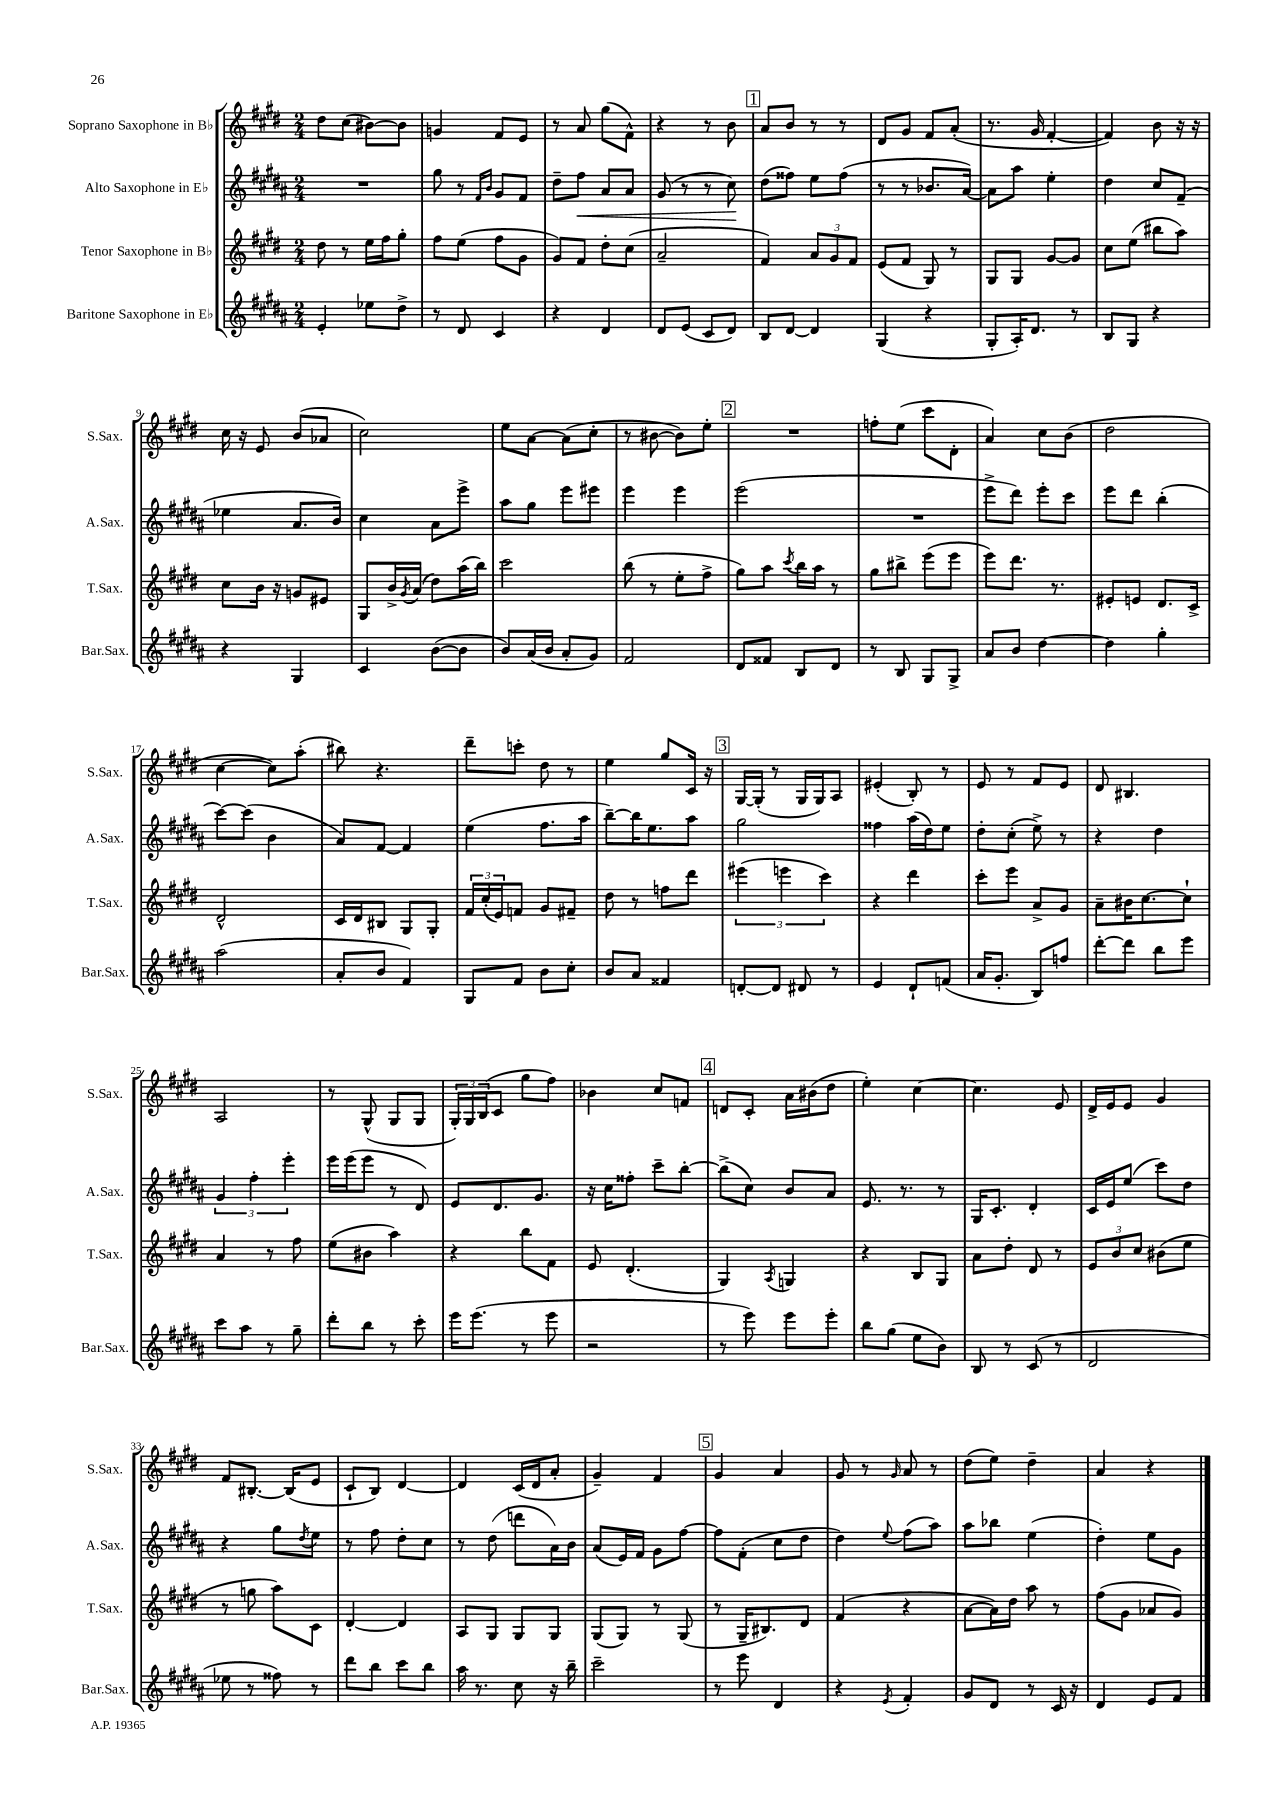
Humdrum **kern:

**kern	**kern	**kern	**kern
*staff4	*staff3	*staff2	*staff1
*clefG2	*clefG2	*clefG2	*clefG2
*k[f#c#g#d#a#]	*k[f#c#g#d#]	*k[f#c#g#d#a#]	*k[f#c#g#d#]
*M2/4	*M2/4	*M2/4	*M2/4
4e'/	8dd#\	2r	8dd#\L
.	8r	.	(8cc#\J
8ee-\L	16ee\LL	.	[8b#\L)
.	16ff#\J	.	.
8dd#^\J	8gg#'\J	.	8b#\]J
=	=	=	=
8r	8ff#\L	8gg#\	4g/
8d#/	(8ee\J	8r	.
.	.	16qqf#/LL	.
.	.	16qqb/JJ	.
4c#/	8ff#\L	8g#/L	8f#/L
.	8g#\J	8f#/J	8e/J
=	=	=	=
4r	8g#/L)	8dd#~\L	8r
.	8f#/J	8ff#\J	8a/
4d#/	8dd#'\L	8a#/L	(8gg#\L
.	(8cc#\J	8a#/J	8f#^^\J)
=	=	=	=
8d#/L	2a~/	(8g#/	4r
(8e/J	.	8r	.
8c#/L	.	8r	8r
8d#/J)	.	8cc#\)	8b\
=	=	=	=
8B/L	4f#/)	(8dd#\L	8a/L
[8d#/J	.	8ff##\J)	8b/J
4d#/]	12a/L	8ee\L	8r
.	12g#/	.	.
.	.	(8ff##\J	8r
.	12f#/J	.	.
=	=	=	=
(4G#/	(8e/L	8r	8d#/L
.	8f#/J	8r	8g#/J
4r	8G#/)	8.b-/L	8f#/L
.	8r	.	(8a'/J
.	.	[16a#/Jk)	.
=	=	=	=
8G#'/L	8G#/L	8a#\]L	8.r
16A#'/K)	8G#/J	8aa#\J	.
8.d#/J	.	.	16g#/
.	[8g#/L	4ee'\	[4f#'/
8r	8g#/]J	.	.
=	=	=	=
8B/L	8cc#\L	4dd#\	4f#/])
8G#/J	(8ee\J	.	.
4r	8bb#\L	8cc#/L	8b\
.	8aa\J)	(8f#~/J	16r
.	.	.	16r
=	=	=	=
4r	8cc#\L	4ee-\	16cc#\
.	.	.	16r
.	16b\Jk	.	8e/
.	16r	.	.
4G#/	8g/L	8.a#/L	(8b/L
.	8e#/J	.	8a-/J
.	.	16b/Jk)	.
=	=	=	=
4c#/	8G#/L	4cc#\	2cc#\)
.	16b^/L	.	.
.	8qg#/	.	.
.	(16a/JJ	.	.
([8b\L	8dd#\L)	8a#\L	.
8b\]J	(16aa\L	8eee^\J	.
.	16bb\JJ)	.	.
=	=	=	=
8b/L)	2ccc#\	8aa#\L	8ee\L
(16a#/L	.	8gg#\J	[8a\J
16b/JJ	.	.	.
8a#'/L	.	8eee\L	(8a\]L
8g#/J)	.	8eee#\J	8cc#'\J
=	=	=	=
2f#/	(8bb\	4eee\	8r
.	8r	.	[8b#\
.	8ee'\L	4eee\	8b#\]L)
.	8ff#^\J	.	8ee'\J
=	=	=	=
8d#/L	8gg#\L)	(2eee\	2r
8f##/J	8aa\J	.	.
.	8qccc#/	.	.
8B/L	16bb\LL	.	.
.	16aa\JJ	.	.
8d#/J	8r	.	.
=	=	=	=
8r	8gg#\L	2r	8ff'\L
8B/	8bb#^\J	.	(8ee\J
8G#/L	(8eee\L	.	8ccc#\L
8G#^/J	8eee\J	.	8d#'\J
=	=	=	=
8a#/L	8eee\L)	8eee^\L	4a/)
8b/J	8.ddd#\J	8ddd#\J)	.
[4dd#\	.	8eee'\L	8cc#\L
.	8.r	.	.
.	.	8ccc#\J	(8b\J
=	=	=	=
4dd#\]	8e#'/L	8eee\L	2dd#\
.	8e/J	8ddd#\J	.
4gg#'\	8.d#/L	(4bb'\	.
.	16c#^/Jk	.	.
=	=	=	=
(2aa#\	2d#^^/	[8ccc#\L)	[4cc#\
.	.	(8ccc#\]J	.
.	.	4b\	8cc#\]L)
.	.	.	(8aa'\J
=	=	=	=
8a#'/L	16c#/LL	8a#/L)	8bb#\)
.	16d#/J	.	.
8b/J	8B#/J	[8f#/J	4.r
4f#/)	8G#/L	4f#/]	.
.	8G#'/J	.	.
=	=	=	=
8G#/L	24f#/LL	(4ee\	8ddd#~\L
.	(24cc#'/	.	.
.	24e/J)	.	.
8f#/J	8f/J	.	8ccc'\J
8b\L	8g#/L	8.ff#\L	8dd#\
8cc#'\J	8f#~/J	.	8r
.	.	16aa#\Jk	.
=	=	=	=
8b/L	8dd#\	[8bb~\L)	4ee\
8a#/J	8r	16bb\]K	.
.	.	8.ee\	.
4f##/	8ff\L	.	8gg#/L
.	8ddd#\J	8aa#\J	16c#/Jk
.	.	.	16r
=	=	=	=
[8d'/L	(6eee#\	2gg#\	[16G#/LL
.	.	.	(16G#'/]JJ
8d/]J	.	.	8r
.	6eee\	.	.
8d#/	.	.	16G#/LL
.	.	.	16G#/J)
.	6ccc#\)	.	.
8r	.	.	8A/J
=	=	=	=
4e/	4r	4ff##\	(4e#'/
8d#`/L	4ddd#\	(16aa#\LL	8B'/)
.	.	16dd#\J)	.
(8f/J	.	8ee\J	8r
=	=	=	=
16a#/LK	8ccc#'\L	8dd#'\L	8e/
8.g#'/J	.	.	.
.	8eee\J	(8cc#'\J	8r
8B/L)	8a^/L	8ee^\)	8f#/L
8ff/J	8g#/J	8r	8e/J
=	=	=	=
[8ddd#'\L	8a~\L	4r	8d#/
8ddd#\]J	16b#\K	.	4.B#/
.	[8.cc#\	.	.
8bb\L	.	4dd#\	.
8eee\J	8cc#`\]J	.	.
=	=	=	=
8ccc#\L	4a/	6g#/	2A/
8aa#\J	.	.	.
.	.	6ff#'\	.
8r	8r	.	.
.	.	6eee'\	.
8gg#~\	8ff#\	.	.
=	=	=	=
8ddd#'\L	(8ee\L	16eee\LL	8r
.	.	(16eee\J	.
8bb\J	8b#\J	8eee\J	(8G#^^/
8r	4aa\)	8r	8G#/L
8ccc#'\	.	8d#/)	8G#/J
=	=	=	=
16eee\LK	4r	8e/L	24G#'/LL)
.	.	.	24G#/
(8.eee\J	.	.	.
.	.	.	(24B/J
.	.	8.d#/	8c#/J
8r	8bb\L	.	8gg#\L
.	.	8.g#/J	.
8eee\	8f#\J	.	8ff#\J)
=	=	=	=
2r	8e/	16r	4b-\
.	.	16cc#\LK	.
.	(4.d#'/	8ff##'\J	.
.	.	8ccc#~\L	8cc#/L
.	.	[8bb'\J	8f/J
=	=	=	=
8r	4G#/)	(8bb^\]L	8d/L
8eee\)	.	8cc#\J)	8c#'/J
.	8qA/	.	.
8eee\L	4G/	8b/L	16a\LL
.	.	.	(16b#\J
8eee'\J	.	8a#/J	8dd#\J
=	=	=	=
8bb\L	4r	8.e/	4ee'\)
(8gg#\J	.	.	.
.	.	8.r	.
8ee\L	8B/L	.	[4cc#\
8b\J)	8G#/J	8r	.
=	=	=	=
8B/	8a\L	16G#/LK	4.cc#\]
.	.	8.c#'/J	.
8r	8dd#'\J	.	.
(8c#/	8d#/	4d#'/	.
8r	8r	.	8e/
=	=	=	=
2d#/	12e/L	16c#/LL	16d#^/LL
.	.	16e/J	16e/J
.	12b/	.	.
.	.	(8ee/J	8e/J
.	12cc#/J	.	.
.	(8b#\L	8ccc#\L)	4g#/
.	8ee\J	8dd#\J	.
=	=	=	=
8ee-\	8r	4r	8f#/L
8r	8gg\	.	[8.B#'/J
8ff##\)	8aa\L)	8gg#\L	.
.	.	.	(16B#/]LK
.	.	8qdd#/	.
8r	8c#\J	8ee\J	8e/J
=	=	=	=
8ddd#\L	[4d#'/	8r	8c#`/L
8bb\J	.	8ff#\	8B/J)
8ccc#\L	4d#/]	8dd#'\L	[4d#/
8bb\J	.	8cc#\J	.
=	=	=	=
16aa#\	8A/L	8r	4d#/]
8.r	.	.	.
.	8G#/J	(8dd#\	.
8cc#\	8G#/L	8ddd\L	(16c#/LL
.	.	.	16d#/J
16r	8G#/J	16a#\L)	8a'/J
16bb~\	.	16b\JJ	.
=	=	=	=
2ccc#~\	(8G#/L	(8a#/L	4g#~/)
.	8G#/J)	16e/L)	.
.	.	16f#/JJ	.
.	8r	8g#\L	4f#/
.	(8G#/	[8ff#\J	.
=	=	=	=
8r	8r	8ff#\]L	4g#/
8eee\	16G#~/LK	(8f#'\J	.
.	8.B#/)	.	.
4d#/	.	8cc#\L	4a/
.	8d#/J	8dd#\J	.
=	=	=	=
4r	(4f#/	4dd#\)	8g#/
.	.	.	8r
8qe/	.	8qqee/	16qqg#/
4f#'/	4r	(8ff#\L	8a/
.	.	8aa#\J)	8r
=	=	=	=
8g#/L	[8a\L	8aa#\L	(8dd#\L
8d#/J	16a\]L)	8bb-\J	8ee\J)
.	16dd#\JJ	.	.
8r	8aa\	(4ee\	4dd#~\
16c#/	8r	.	.
16r	.	.	.
=	=	=	=
4d#/	(8ff#\L	4dd#'\)	4a/
.	8g#\J	.	.
8e/L	8a-/L	8ee\L	4r
8f#/J	8g#/J)	8g#\J	.
==	==	==	==
*-	*-	*-	*-
